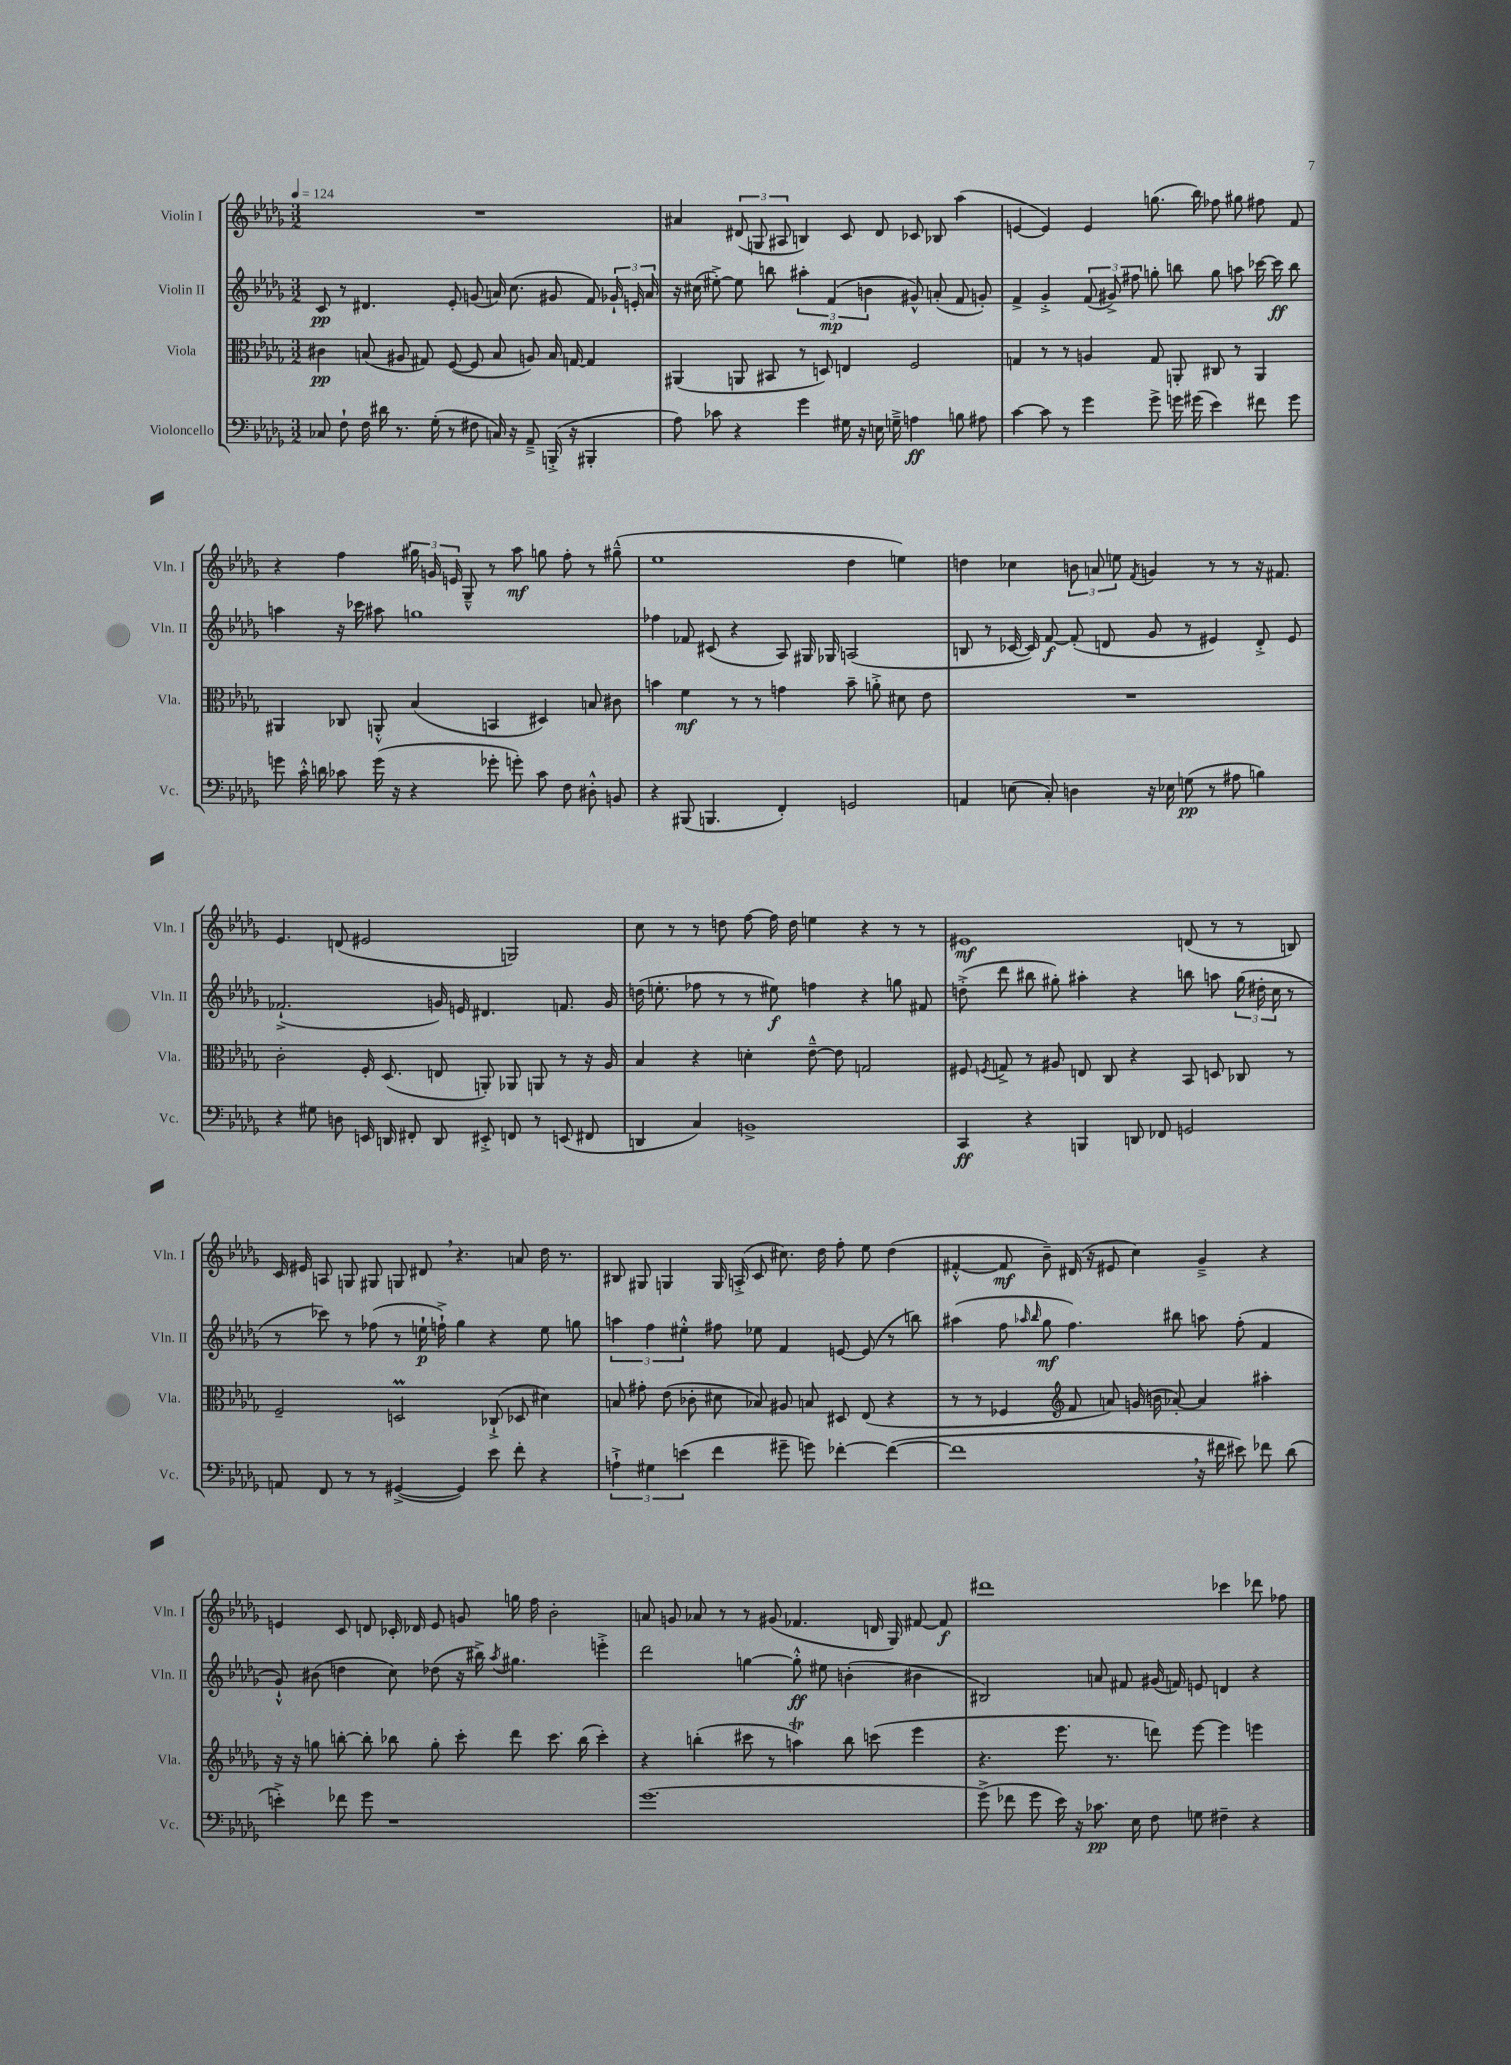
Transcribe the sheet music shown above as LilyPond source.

<<
\new StaffGroup <<
\new Staff = "s0" \with { instrumentName = "Violin I" shortInstrumentName = "Vln. I" } {
    \clef treble \key des \major \numericTimeSignature \time 3/2 \tempo 4 = 124
    \autoBeamOff R1. |
    ais'4 \tuplet 3/2 { dis'8( g8 ais8 } b4) c'8 dis'8 ces'8 bes8 aes''4( |
    e'4~ e'4) e'4 g''8.( bes''16) fes''8 gis''8 fis''8 f'8 |
    r4 f''4 \tuplet 3/2 { gis''16 g'16 e'16 } ges8---^ r8 aes''8\mf g''8 f''8-. r8 gis''8---^( |
    ees''1 des''4 e''4) |
    d''4 ces''4 \tuplet 3/2 { b'8 a'8 e''8 } \acciaccatura { f'8 } g'4 r8 r8 r16 fis'8. |
    ees'4. d'8( eis'2 g2) |
    c''8 r8 r8 d''8 f''8~ f''16 d''16 e''4 r4 r8 r8 |
    eis'1\mf d'8( r8 r8 b8) |
    c'16 eis'16 a8 g8 gis8 g8 dis'8 \breathe r4. a'8 des''16 r8. |
    bis8 gis8 g4 g16 a16-.->( c'8 cis''8.) des''16 f''8-. ees''8 des''4( |
    fis'4~-.-^ fis'8\mf bes'8--) dis'16( r16 eis'8 c''4) ges'4---> r4 |
    e'4 c'8 d'8 ces'16-. des'16 e'8 g'8 g''16 f''16 bes'2-. |
    a'8 g'8 aes'8 r8 r8 gis'8( fes'4. d'16 ges16) fis'8~ fis'8\f |
    dis'''1 ces'''4 des'''8 fes''8 \bar "|." |
}
\new Staff = "s1" \with { instrumentName = "Violin II" shortInstrumentName = "Vln. II" } {
    \clef treble \key des \major \numericTimeSignature \time 3/2
    \autoBeamOff c'8\pp r8 dis'4. ees'8-. g'8( a'16) c''8.( gis'8 f'8) \tuplet 3/2 { ges'16-! e'16-. a'16 } |
    r16 cis''16( eis''8~-.->) eis''8 b''8 \tuplet 3/2 { ais''4-. f'4\mp( b'4 } gis'8-^) a'8-.( f'8 g'8-.) |
    f'4-> ges'4-.-> \tuplet 3/2 { f'8( gis'8->) fis''8 } g''8-. b''8 g''8 a''8 ces'''16~ ces'''16\ff b''8 |
    a''4 r16 ces'''16 ais''8 g''1 |
    fes''4 fes'8 cis'8( r4 aes8) gis16 ges16 a2( |
    b8 r8 ces'16~ ces'16) f'8~\f f'8-.( d'8 ges'8 r8 eis'4) d'8-.-> eis'8 |
    fes'2.-!->( g'16) e'16 dis'4. f'8. g'16 |
    d''16( e''8.-. fes''8 r8 r8 eis''8\f) f''4 r4 g''8 fis'8 |
    d''8-.->( des'''8 bis''8 gis''8-.) ais''4-. r4 b''8 a''8 \tuplet 3/2 { gis''16( dis''16-. c''16 } r8 |
    r8 ces'''8) r8 fes''8( r8 e''16-!\p f''16-!->) ges''4 r4 e''8 g''8 |
    \tuplet 3/2 { a''4 f''4 eis''4-.-^ } fis''8 ees''8 f'4 e'8~ e'8( r8 b''8) |
    ais''4( f''8 \grace { aes''16 bes''16 } ges''8\mf f''4.) bis''8 a''8 f''8-.( f'4 |
    ges'8-!-^) bis'8( d''4 c''8) des''8( r16 bis''16->) \acciaccatura { aes''8 } gis''4. e'''4-.-> |
    des'''2 g''4~ g''8-.-^\ff eis''8 b'4-.( bis'4 |
    bis2) a'8 fis'8 gis'16( f'16) e'8 d'4 r4 \bar "|." |
}
\new Staff = "s2" \with { instrumentName = "Viola" shortInstrumentName = "Vla." } {
    \clef alto \key des \major \numericTimeSignature \time 3/2
    \autoBeamOff cis'4\pp b8( ais8 gis8) f8~( f8 b8 a8) b16 g16~ g4 |
    ais,4( a,8 bis,8 r8 d8) e4 f2 |
    g4 r8 r8 a4 g8 a,8-. cis8 r8 a,4 |
    ais,4 ces8 a,8-.-^ bes4( b,4 dis4) b8 cis'8 |
    b'4 f'4\mf r8 r8 g'4 b'8-- a'8-.-> dis'8 ees'8 |
    R1. |
    c'2-. f16-. des8.( e8 a,8-.) aes,8 a,8 r8 r16 aes16 |
    bes4 r4 d'4-. ees'8~---^ ees'8 g2 |
    fis8 \acciaccatura { f8 } g8-> r8 ais8 e8 c8 r4 bes,8 d8 ces8 r8 |
    f2-- d2\prall ces8-!->( des8 dis'4) |
    b8 gis'8-. ees'8( ces'8-. dis'8 bes8) ais8 b8 dis8 ees8( r4 |
    r8 r8 fes4 \clef treble f'8 a'8) g'16( b'16 aes'8~-.) aes'4 ais''4-. |
    r16 r16 g''8 b''8~-. b''8-. bes''8 g''8-. c'''8-. des'''8 c'''8. bes''16( c'''4-.) |
    r4 b''4-.( cis'''8 r8 a''4\trill) b''8 c'''8( ees'''4 |
    r4. ees'''8. r8. d'''8) ees'''8~ ees'''4 e'''4 \bar "|." |
}
\new Staff = "s3" \with { instrumentName = "Violoncello" shortInstrumentName = "Vc." } {
    \clef bass \key des \major \numericTimeSignature \time 3/2
    \autoBeamOff ces8 f8-! f16 dis'16 r8. ges16-.( r8 fis8 c16) r16 aes,8---> b,,16-.->( r16 bis,,4-. |
    aes8) ces'8 r4 ges'4 gis16 r16 e16 g16---> a4\ff b8 ais8 |
    c'4~ c'8 r8 ges'4 ges'8-> g'16 gis'16( ees'4) fis'8 gis'8 |
    g'8 c'16-.-^ d'16 ces'8 g'16( r16 r4 ges'8-. g'8-.) ces'8 f8 dis8-.-^ b,8 |
    r4 bis,,8( b,,4. f,4-.) g,2 |
    a,4 e8( c8-.) d4 r16 ees16 g8\pp( r8 ais8 b4) |
    r4 gis8 d8 e,16 d,16 fis,8-. d,8 eis,8-.-> f,8 r8 e,8( fis,8 |
    d,4 c4) b,1-> |
    c,4\ff r4 b,,4 d,8 fes,8 g,2 |
    a,8 f,8 r8 r8 gis,4~->( gis,4) ees'8 f'8-. r4 |
    \tuplet 3/2 { a4-!-> gis4 e'4( } f'4 gis'8-- g'8) fes'4~-. fes'4~( |
    fes'1 \breathe r16 fis'16 eis'8) fes'8 des'8( |
    e'4-.->) fes'8 ges'8 r1 |
    ges'1.~ |
    ges'8->( fes'8 ges'8 ees'16) r16 ces'8.\pp ees16 f8 g8 fis4-- r4 \bar "|." |
}
>>
>>
\layout { \context { \Score \remove "Bar_number_engraver" } }
